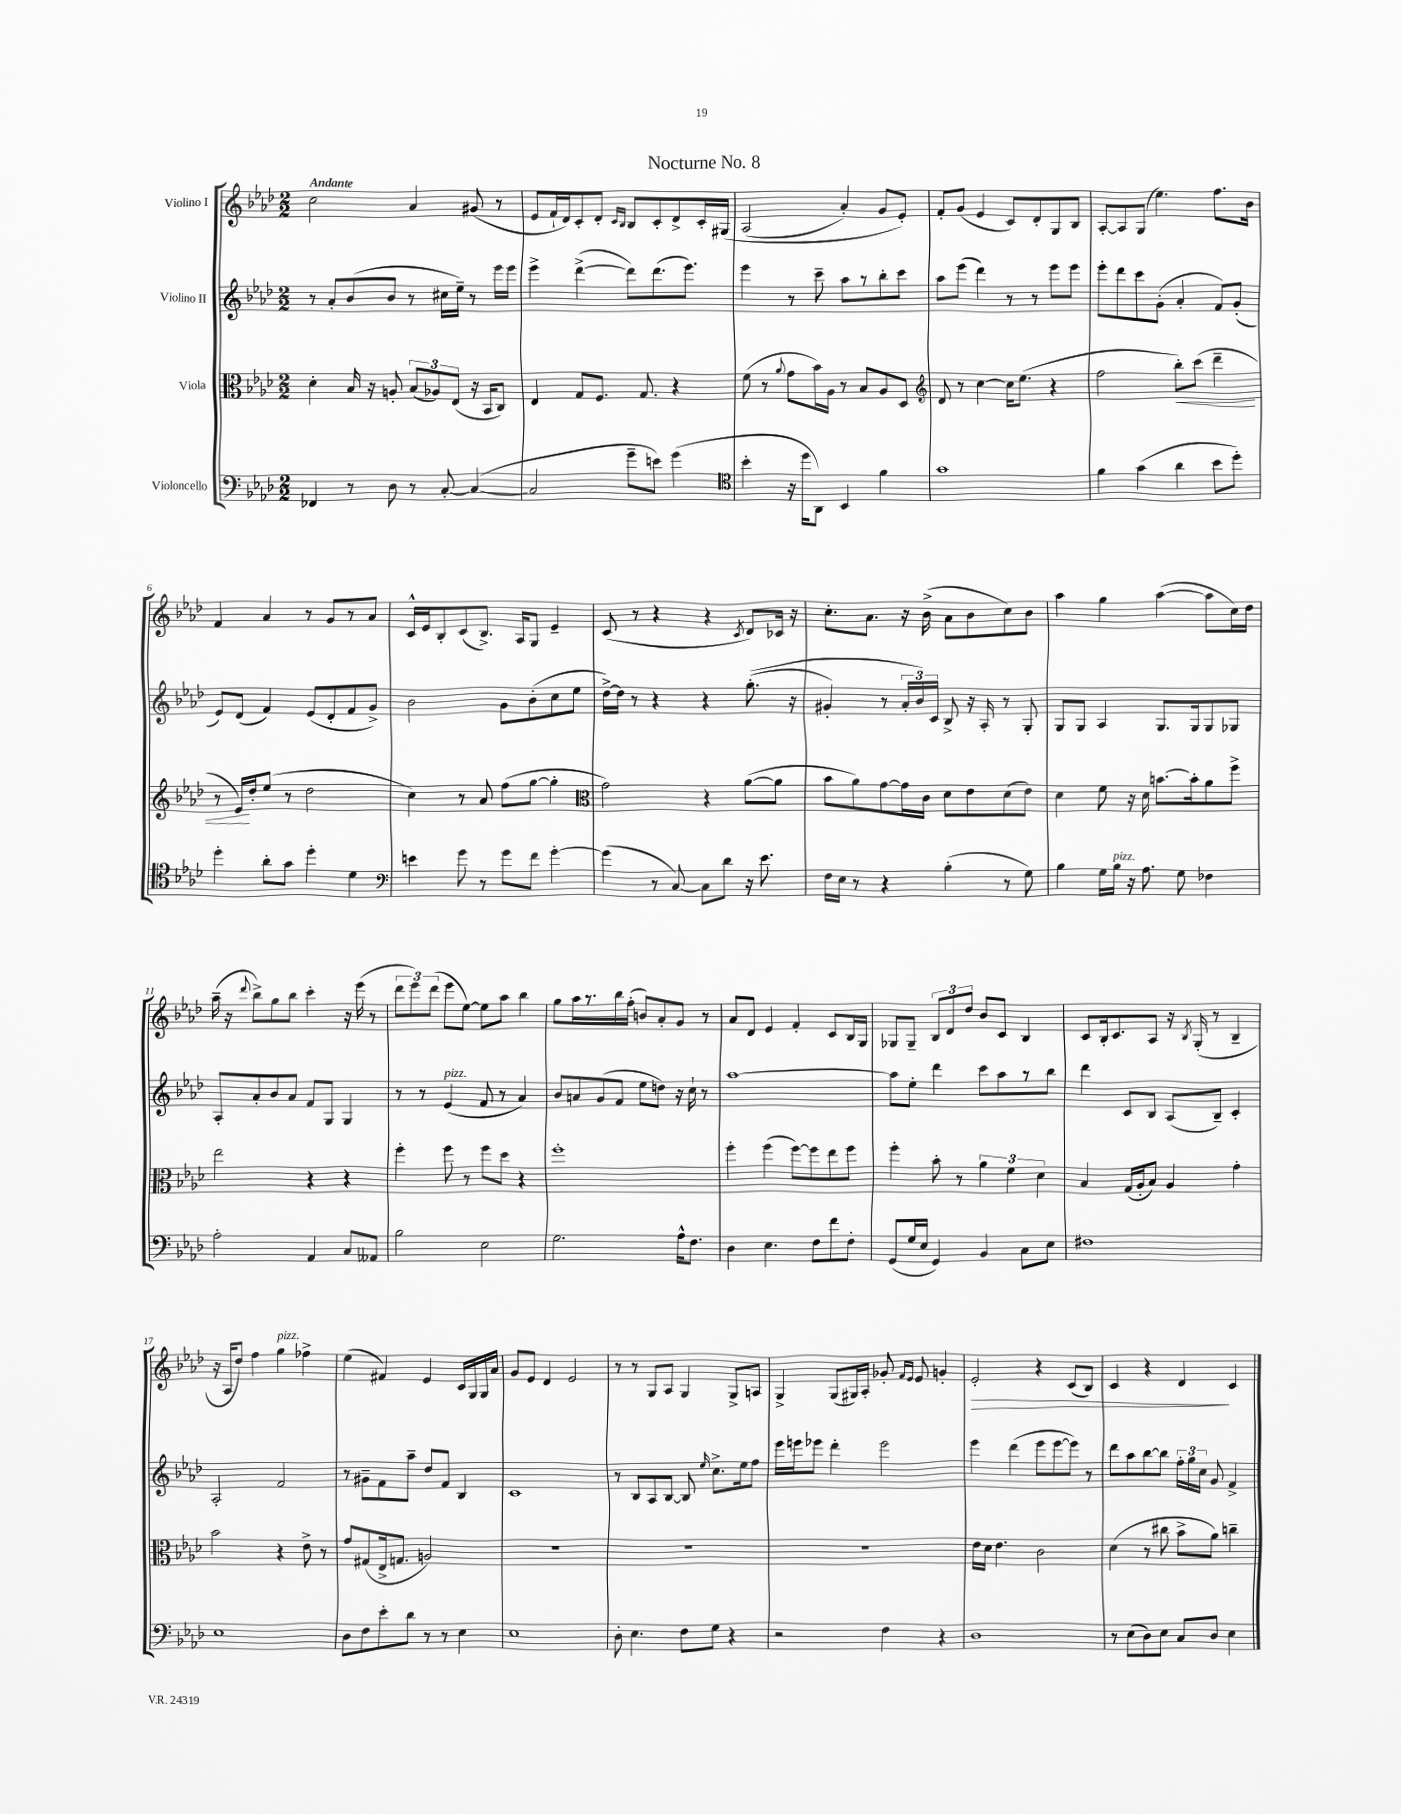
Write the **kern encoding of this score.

**kern	**kern	**kern	**kern
*staff4	*staff3	*staff2	*staff1
*clefF4	*clefC3	*clefG2	*clefG2
*k[b-e-a-d-]	*k[b-e-a-d-]	*k[b-e-a-d-]	*k[b-e-a-d-]
*M2/2	*M2/2	*M2/2	*M2/2
4FF-/	4d-'\	8r	2cc\
.	.	8a-'/L	.
8r	16B-/	(8b-/	.
.	16r	.	.
8D-\	8A'/	8b-/J	.
8r	(12B-/L	8r	4a-/
.	12A-/)	.	.
[8C'/	.	16cc#\LL	.
.	(12E-/J	.	.
.	.	16ee-~\JJ)	.
(4C/_	16r	8r	(8g#/
.	16BB-/LK	.	.
.	8C/J)	16eee-\LL	8r
.	.	16eee-\JJ	.
=	=	=	=
2C/]	4E-/	4eee-^\	8e-/L
.	.	.	16f`/L
.	.	.	16d-/J)
.	8G/L	([4ddd-^\	8c'/
.	8.F/J	.	8d-'/J
.	.	.	16qqc/LL
.	.	.	16qqB-/JJ
8g~\L	.	8ddd-\]L)	8B-/L
.	8.G/	.	.
8e\J)	.	(8.ddd-\	8c'/
(4g\	4r	.	8d-^/
.	.	8.eee-\J)	.
.	.	.	16c'/L
.	.	.	&(16G#/JJ
=	=	=	=
*clefC4	*	*	*
4b-'\	(8f\	4eee-\	(2A-/
.	8r	.	.
.	8qqa-/	.	.
16r	8g\L	8r	.
16dd-\LK	.	.	.
8AA-\J)	16b-\L)	8ccc~\	.
.	16A-\JJ	.	.
4BB-/	8r	8aa-\L	4a-'/)
.	8B-/L	8r	.
4f\	8A-/	8bb-'\	8g/L
.	8D-/J	8ccc\J	8e-'/J&)
=	=	=	=
*	*clefG2	*	*
1g	8d-/	8aa-\L	8f'/L
.	8r	(8eee-\J	(8g/J
.	[4cc\	4ddd-\)	4e-/
.	16cc\]LK	8r	8c/L)
.	(8.ee-\J	.	.
.	.	8r	8d-'/
.	4r	8eee-\L	8G/
.	.	8eee-\J	8B-/J
=	=	=	=
4f\	2ff\	8eee-'\L	[8A-'/L
.	.	8ddd-\	8A-/]
(4g\	.	8ccc\	(8G/J
.	.	(8g'\J	4.ee-\)
4a-\	8bb-'\L)	4a-'/	.
.	(8ccc\J	.	.
8b-\L	4ddd-~\	8f/L)	8.ff\L
8dd-'\J)	.	(8g'/J	.
.	.	.	16b-\Jk
=	=	=	=
4dd-'\	8r	8e-/L)	4f/
.	16e-/LL)	(8d-/J	.
.	16dd-'/J	.	.
8a-'\L	(8ee-/J	4f/)	4a-/
8g\J	8r	.	.
4dd-'\	2dd-\	(8e-/L	8r
.	.	8d-'/	8g/L
4d-\	.	8f/	8r
.	.	8g^/J)	8a-/J
=	=	=	=
*clefF4	*	*	*
4e\	4cc\)	2b-\	16c^^/LL
.	.	.	16e-/J
.	.	.	8B-'/
8g\	8r	.	(8c/
8r	8a-/	.	8.B-^/J)
8g\L	(8ff\L	8g\L	.
.	.	.	16A-/LK
8f\J	[8gg\J	(8b-'\	8G/J
[4g'\	4gg'\]	8cc\	4e-~/
.	.	8ee-\J	.
=	=	=	=
*	*clefC3	*	*
(4g\]	2g\)	[16dd-^\LL)	(8c/
.	.	16dd-\]JJ	.
.	.	8r	8r
8r	.	4r	4r
[8C/)	.	.	.
8C\]L	4r	4r	4r
8d-\J	.	.	.
.	.	.	8qc/
16r	([8a-\L	&((8.gg'\	8d-/L)
8.e-\	.	.	.
.	8a-\]J	.	16c-/Jk
.	.	16r	16r
=	=	=	=
16F\LL	8b-\L	4g#'/)	8.cc'\L
16E-\JJ	.	.	.
8r	8a-\)	.	.
.	.	.	8.a-\J
4r	[8g\	8r	.
.	16g\]L	24a-'/LL	16r
.	.	24b-/&)	.
.	16c\JJ	.	(16b-^\
.	.	24c/JJ	.
(4B-'\	8d-\L	8B-^/	8a-\L
.	8e-\	16r	8b-\
.	.	16A-'/	.
8r	(8d-\	8r	8cc\)
8G\)	8e-\J)	8G'/	8b-\J
=	=	=	=
4B-\	4d-\	8G/L	4aa-\
.	.	8G/J	.
16G\LL	8f\	4A-/	4gg\
16B-\JJ	.	.	.
16r	16r	.	.
8.A-\	16d-\	.	.
.	[8.b\L	8.G/L	([4aa-\
8G\	.	.	.
.	16b'\]k	16G/k	.
4F-\	8a-\	8G/	8aa-\]L
.	8ff^\J	8G-/J	16cc\L)
.	.	.	16dd-\JJ
=	=	=	=
2A-'\	2ee-\	8A-'/L	(16aa-~\
.	.	.	16r
.	.	.	8qqddd-/
.	.	8a-'/	8bb-^\L)
.	.	8b-/	8gg\
.	.	8a-/J	8bb-\J
4AA-/	4r	8f/L	4ccc'\
.	.	8G/J	.
8C/L	4r	4G/	16r
.	.	.	(16eee-\
8AA--/J	.	.	8r
=	=	=	=
2B-\	4ff'\	8r	12ddd-\L
.	.	.	12eee-\)
.	.	8r	.
.	.	.	(12ddd-\J
.	8ff\	(4e-/	8eee-\L
.	8r	.	[8ee-\J)
2E-\	8ff\L	8f/	8ee-\]L
.	8dd-\J	8r	8aa-\J
.	4r	4a-/)	4bb-\
=	=	=	=
2.G\	1ff'	8b-/L	8gg\L
.	.	8a/	16aa-\L
.	.	.	8.r
.	.	(8g/	.
.	.	8f/J	16bb-\
.	.	.	(16ff'\JJ
.	.	8ee-\L	8b/L)
.	.	8dd\J)	8a-'/
16A-^^\LK	.	16r	8g/J
8.F\J	.	16cc`\	.
.	.	8r	8r
=	=	=	=
4D-\	4ff'\	[1aa-	8a-/L
.	.	.	8d-/J
4.E-\	(4ff\	.	4e-/
.	[8ff\L)	.	4f'/
8F\L	8ff\]	.	.
8f\	8ee-\	.	8c/L
8F'\J	8ff\J	.	16B-/L
.	.	.	16G/JJ
=	=	=	=
(8GG/L	4ff'\	8aa-\]L	8G-/L
16G/L	.	8ee-'\J	8G-~/J
16E-/JJ	.	.	.
4GG/)	8b-'\	4ddd-\	12B-/L
.	.	.	12d-/
.	8r	.	.
.	.	.	12dd-/J
4BB-/	6a-\	8ccc\L	8b-/L
.	.	8aa-\	8c/J
.	6f\	.	.
8C\L	.	8r	4B-/
.	6d-\	.	.
8E-\J	.	8bb-\J	.
=	=	=	=
1F#	4B-/	4ddd-\	8c/L
.	.	.	16B-'/k
.	.	.	8.c/
.	(16G/LL	8c/L	.
.	16A-'/J	.	.
.	8B-/J)	8B-/J	8A-/J
.	4A-/	(8A-/L	16r
.	.	.	8qB-/
.	.	.	(16G'/
.	.	8B-~/J)	8r
.	4g'\	4c'/	4B-~/
=	=	=	=
1E-	2b-\	2A-'/	16r
.	.	.	16A-/LK
.	.	.	8dd-/J)
.	.	.	4ff\
.	4r	2f/	4gg\
.	8e-^\	.	4ff-^\
.	8r	.	.
=	=	=	=
8D-\L	8g/L	8r	(4ee-\
8F\	(8G#/	8g#~\L	.
8e-'\	16E-^/k	8f\	4f#/)
.	8.G/J	.	.
8d-\J	.	8aa-~\J	.
8r	2A/)	8dd-/L	4e-/
8r	.	8f/J	.
4E-\	.	4B-/	16c/LL
.	.	.	16G/
.	.	.	16G/
.	.	.	16a-/JJ
=	=	=	=
1E-	1r	1c	8g/L
.	.	.	8e-/J
.	.	.	4d-/
.	.	.	2e-/
=	=	=	=
8D-'\	1r	8r	8r
4.E-\	.	8B-/L	8r
.	.	8A-/	8G/L
.	.	[8B-/J	8A-/J
8F\L	.	8B-/]	4G/
.	.	16qqee-/	.
8G\J	.	8.cc^\L	.
4r	.	.	8G^/L
.	.	16ee-\k	.
.	.	8ff\J	8A/J
=	=	=	=
2r	1r	16eee-\LL	4G^/
.	.	16eee\J	.
.	.	8eee-\J	.
.	.	4ddd-'\	(8G/L
.	.	.	16G#/L)
.	.	.	16A-'/JJ
4F\	.	2eee-\	8g-'/
.	.	.	16qqf/LL
.	.	.	16qqe-/JJ
.	.	.	8e-/
4r	.	.	4g'/
=	=	=	=
1D-	16e-\LL	4eee-\	2e-'/
.	16d-\JJ	.	.
.	4.e-\	.	.
.	.	(4ddd-\	.
.	2c\	8eee-\L	4r
.	.	[8eee-\	.
.	.	8eee-\]J)	(8c/L
.	.	8r	8B-/J)
=	=	=	=
8r	(4d-\	8ddd-\L	4c/
(8E-\L	.	8aa-\	.
8D-\)	8r	[8bb-\	4r
8E-\J	8cc#\	8bb-\]J	.
8C/L	8b-^\L	24ff'\LL	4d-/
.	.	24gg\	.
.	.	24cc\JJ	.
8D-/J	8a-\J)	8g/	.
4E-\	4cc~\	4f^/	4c/
==	==	==	==
*-	*-	*-	*-
